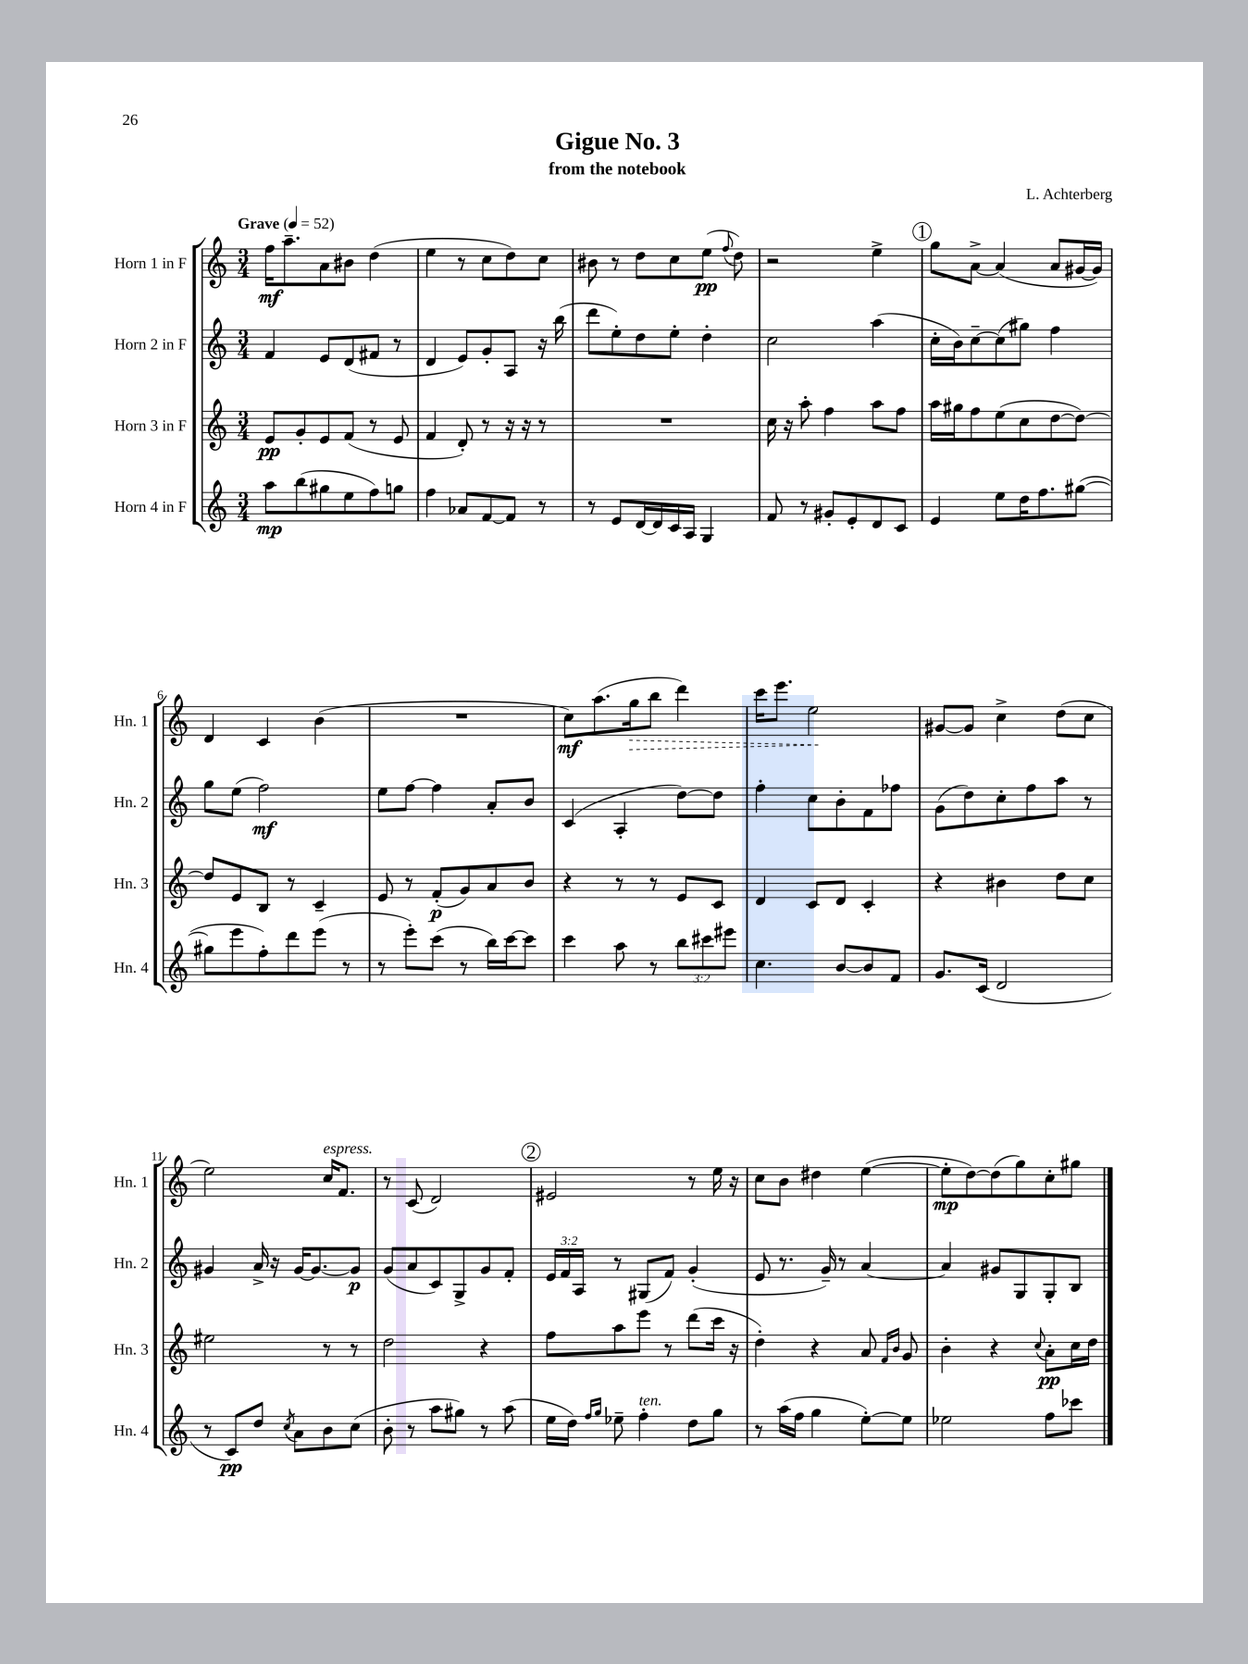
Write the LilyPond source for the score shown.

\header { title = "Gigue No. 3" composer = "L. Achterberg" subtitle = "from the notebook" }
<<
\new StaffGroup <<
\new Staff = "s0" \with { instrumentName = "Horn 1 in F" shortInstrumentName = "Hn. 1" } {
    \clef treble \key c \major \numericTimeSignature \time 3/4 \tempo "Grave" 4 = 52
    \autoBeamOff f''16[\mf a''8.-- a'8 bis'8] d''4( |
    e''4 r8 c''8[ d''8) c''8] |
    bis'8 r8 d''8[ c''8 e''8]\pp( \appoggiatura { f''8 } d''8) |
    r2 e''4-> |
    \mark \markup { \circle "1" } g''8[ a'8]~-> a'4( a'8[ gis'16~ gis'16]) |
    d'4 c'4 b'4( |
    R2. |
    c''8[\mf) a''8.( \once \override Hairpin.style = #'dashed-line g''16\> b''8] d'''4) |
    c'''16[ e'''8.] e''2\! |
    gis'8[~ gis'8] c''4-> d''8[( c''8] |
    e''2) c''16[^\markup { \italic "espress." } f'8.] |
    r8 c'8( d'2) |
    \mark \markup { \circle "2" } eis'2 r8 e''16 r16 |
    c''8[ b'8] dis''4 e''4~( |
    e''8[-.\mp d''8~) d''8( g''8) c''8-. gis''8] \bar "|." |
}
\new Staff = "s1" \with { instrumentName = "Horn 2 in F" shortInstrumentName = "Hn. 2" } {
    \clef treble \key c \major \numericTimeSignature \time 3/4 \override Staff.TupletNumber.text = #tuplet-number::calc-fraction-text
    \autoBeamOff f'4 e'8[ d'8( fis'8] r8 |
    d'4 e'8[) g'8-. a8] r16 b''16( |
    d'''8[ e''8-.) d''8 e''8]-. d''4-. |
    c''2 a''4( |
    \mark \markup { \circle "1" } c''16[-. b'16) c''8~-- c''8( gis''8]) f''4 |
    g''8[ e''8]( f''2\mf) |
    e''8[ f''8]~ f''4 a'8[-. b'8] |
    c'4( a4-. d''8[~) d''8] |
    f''4-. c''8[ b'8-. f'8 fes''8] |
    g'8[( d''8) c''8-. f''8 a''8] r8 |
    gis'4 a'16-> r16 gis'16[~ gis'8.~ gis'8]\p |
    g'8[( a'8 c'8) g8-> g'8 f'8]-. |
    \mark \markup { \circle "2" } \tuplet 3/2 { e'16[ f'16 a16] } r8 gis8[( f'8]) g'4-.( |
    e'8 r8. g'16--) r8 a'4~ |
    a'4 gis'8[ g8 g8-. b8] \bar "|." |
}
\new Staff = "s2" \with { instrumentName = "Horn 3 in F" shortInstrumentName = "Hn. 3" } {
    \clef treble \key c \major \numericTimeSignature \time 3/4
    \autoBeamOff e'8[\pp g'8-. e'8 f'8]( r8 e'8 |
    f'4 d'8-.) r8 r16 r16 r8 |
    R2. |
    c''16 r16 a''8-. f''4 a''8[ f''8] |
    \mark \markup { \circle "1" } a''16[ gis''16 f''8 e''8( c''8 d''8~ d''8]~) |
    d''8[ e'8 b8] r8 c'4-- |
    e'8 r8 f'8[-.\p( g'8) a'8 b'8] |
    r4 r8 r8 e'8[ c'8] |
    d'4 c'8[ d'8] c'4-. |
    r4 bis'4 d''8[ c''8] |
    eis''2 r8 r8 |
    d''2 r4 |
    \mark \markup { \circle "2" } f''8[ a''8 e'''8] r8 d'''8[( c'''16] r16 |
    d''4-.) r4 a'8 \grace { f'16[ b'16] } g'8 |
    b'4-. r4 \appoggiatura { c''8 } a'8[-.\pp c''16 d''16] \bar "|." |
}
\new Staff = "s3" \with { instrumentName = "Horn 4 in F" shortInstrumentName = "Hn. 4" } {
    \clef treble \key c \major \numericTimeSignature \time 3/4 \override Staff.TupletNumber.text = #tuplet-number::calc-fraction-text
    \autoBeamOff a''8[\mp b''8( gis''8 e''8 f''8) g''8] |
    f''4 aes'8[ f'8~ f'8] r8 |
    r8 e'8[ d'16~ d'16 c'16 a16] g4 |
    f'8 r8 gis'8[-. e'8-. d'8 c'8] |
    \mark \markup { \circle "1" } e'4 e''8[ d''16 f''8. gis''8]~( |
    gis''8[ e'''8 f''8-.) d'''8 e'''8]( r8 |
    r8 e'''8[-.) c'''8]( r8 b''16[) c'''16~ c'''8] |
    c'''4 a''8 r8 \tuplet 3/2 { b''8[ cis'''8 eis'''8] } |
    c''4. b'8[~ b'8 f'8] |
    g'8.[ c'16]( d'2 |
    r8 c'8[\pp) d''8] \acciaccatura { c''8 } a'8[ b'8 c''8]( |
    b'8-. r8 a''8[ gis''8]) r8 a''8( |
    \mark \markup { \circle "2" } e''16[ d''16]) \grace { f''16[ g''16] } ees''8-- f''4-.^\markup { \italic "ten." } d''8[ g''8] |
    r8 a''16[( f''16] g''4 e''8[~-.) e''8] |
    ees''2 f''8[ ces'''8] \bar "|." |
}
>>
>>
